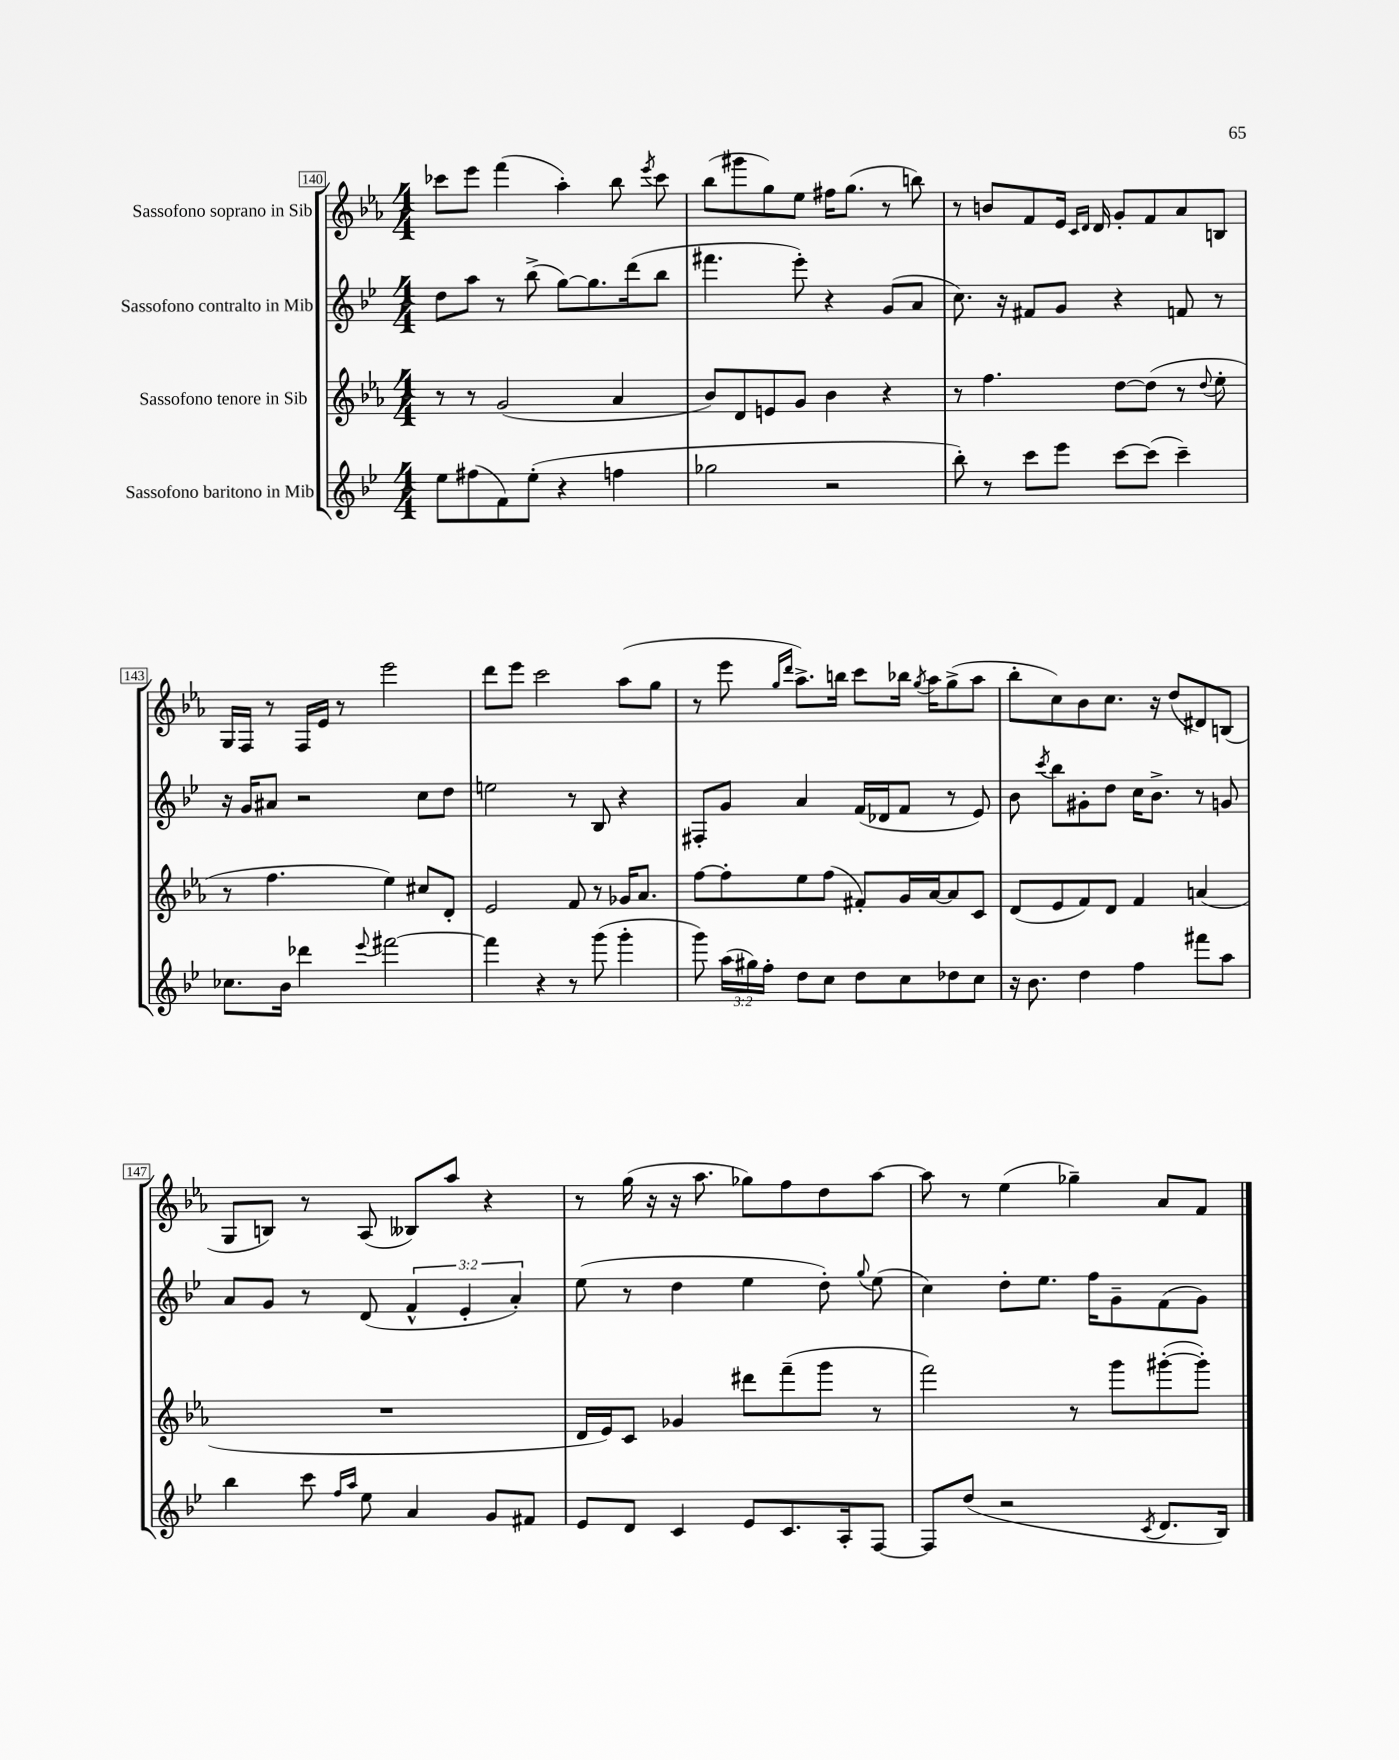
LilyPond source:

<<
\new StaffGroup <<
\new Staff = "s0" \with { instrumentName = "Sassofono soprano in Sib" } {
    \clef treble \key ees \major \numericTimeSignature \time 4/4
    \autoBeamOff ces'''8[ ees'''8] f'''4( aes''4-.) bes''8 \acciaccatura { ees'''8 } ces'''8 |
    bes''8[( gis'''8 g''8) ees''8] fis''16[ g''8.]( r8 b''8) |
    r8 b'8[ f'8 ees'16] \grace { c'16[ d'16] } d'16 g'8[-. f'8 aes'8 b8] |
    g16[ f16] r8 f16[ ees'16] r8 ees'''2 |
    d'''8[ ees'''8] c'''2 aes''8[( g''8] |
    r8 ees'''8 \grace { g''16[ d'''16] } aes''8.[->) b''16] c'''8[ bes''16] \acciaccatura { g''8 } aes''16[ g''8->( aes''8] |
    bes''8[-. c''8) bes'8 c''8.] r16 d''8[( dis'8) b8]( |
    g8[ b8]) r8 aes8( beses8[) aes''8] r4 |
    r8 g''16( r16 r16 aes''8. ges''8[) f''8 d''8 aes''8]~ |
    aes''8 r8 ees''4( ges''4--) aes'8[ f'8] \bar "|." |
}
\new Staff = "s1" \with { instrumentName = "Sassofono contralto in Mib" } {
    \clef treble \key bes \major \numericTimeSignature \time 4/4 \override Staff.TupletNumber.text = #tuplet-number::calc-fraction-text
    \autoBeamOff d''8[ a''8] r8 bes''8->( g''8[~) g''8. d'''16( bes''8] |
    fis'''4. ees'''8-.) r4 g'8[( a'8] |
    c''8.) r16 fis'8[ g'8] r4 f'8 r8 |
    r16 g'16[ ais'8] r2 c''8[ d''8] |
    e''2 r8 bes8 r4 |
    fis8[-. g'8] a'4 f'16[( des'16 f'8] r8 ees'8) |
    bes'8 \acciaccatura { c'''8 } bes''8[ gis'8-. d''8] c''16[ bes'8.]-> r8 g'8 |
    a'8[ g'8] r8 d'8( \tuplet 3/2 { f'4-^ ees'4-. a'4-.) } |
    ees''8( r8 d''4 ees''4 d''8-.) \appoggiatura { g''8 } ees''8( |
    c''4) d''8[-. ees''8.] f''16[ g'8-- f'8( g'8]) \bar "|." |
}
\new Staff = "s2" \with { instrumentName = "Sassofono tenore in Sib" } {
    \clef treble \key ees \major \numericTimeSignature \time 4/4
    \autoBeamOff r8 r8 g'2( aes'4 |
    bes'8[) d'8 e'8 g'8] bes'4 r4 |
    r8 f''4. d''8[~ d''8]( r8 \appoggiatura { d''8 } ees''8-. |
    r8 f''4. ees''4) cis''8[ d'8]-. |
    ees'2 f'8 r8 ges'16[ aes'8.] |
    f''8[~ f''8-. ees''8 f''8]( fis'8[-.) g'16 aes'16~ aes'8 c'8] |
    d'8[( ees'8 f'8) d'8] f'4 a'4( |
    R1 |
    d'16[ ees'16) c'8] ges'4 dis'''8[ f'''8--( g'''8] r8 |
    f'''2) r8 g'''8[ gis'''8~-.( gis'''8]-.) \bar "|." |
}
\new Staff = "s3" \with { instrumentName = "Sassofono baritono in Mib" } {
    \clef treble \key bes \major \numericTimeSignature \time 4/4 \override Staff.TupletNumber.text = #tuplet-number::calc-fraction-text
    \autoBeamOff ees''8[ fis''8( f'8) ees''8]-.( r4 f''4 |
    ges''2 r2 |
    bes''8-.) r8 c'''8[ ees'''8] c'''8[~ c'''8]( c'''4--) |
    ces''8.[ bes'16] des'''4 \appoggiatura { ees'''8 } fis'''2~ |
    fis'''4 r4 r8 g'''8( g'''4-. |
    g'''8) \tuplet 3/2 { a''16[( gis''16) f''16]-. } d''8[ c''8] d''8[ c''8 des''8 c''8] |
    r16 bes'8. d''4 f''4 fis'''8[ a''8] |
    bes''4 c'''8 \grace { f''16[ a''16] } ees''8 a'4 g'8[ fis'8] |
    ees'8[ d'8] c'4 ees'8[ c'8. a16-. f8]~ |
    f8[ d''8]( r2 \acciaccatura { c'8 } d'8.[ bes16]) \bar "|." |
}
>>
>>
\layout { \context { \Score currentBarNumber = #140 \override BarNumber.stencil = #(make-stencil-boxer 0.1 0.3 ly:text-interface::print) } }
